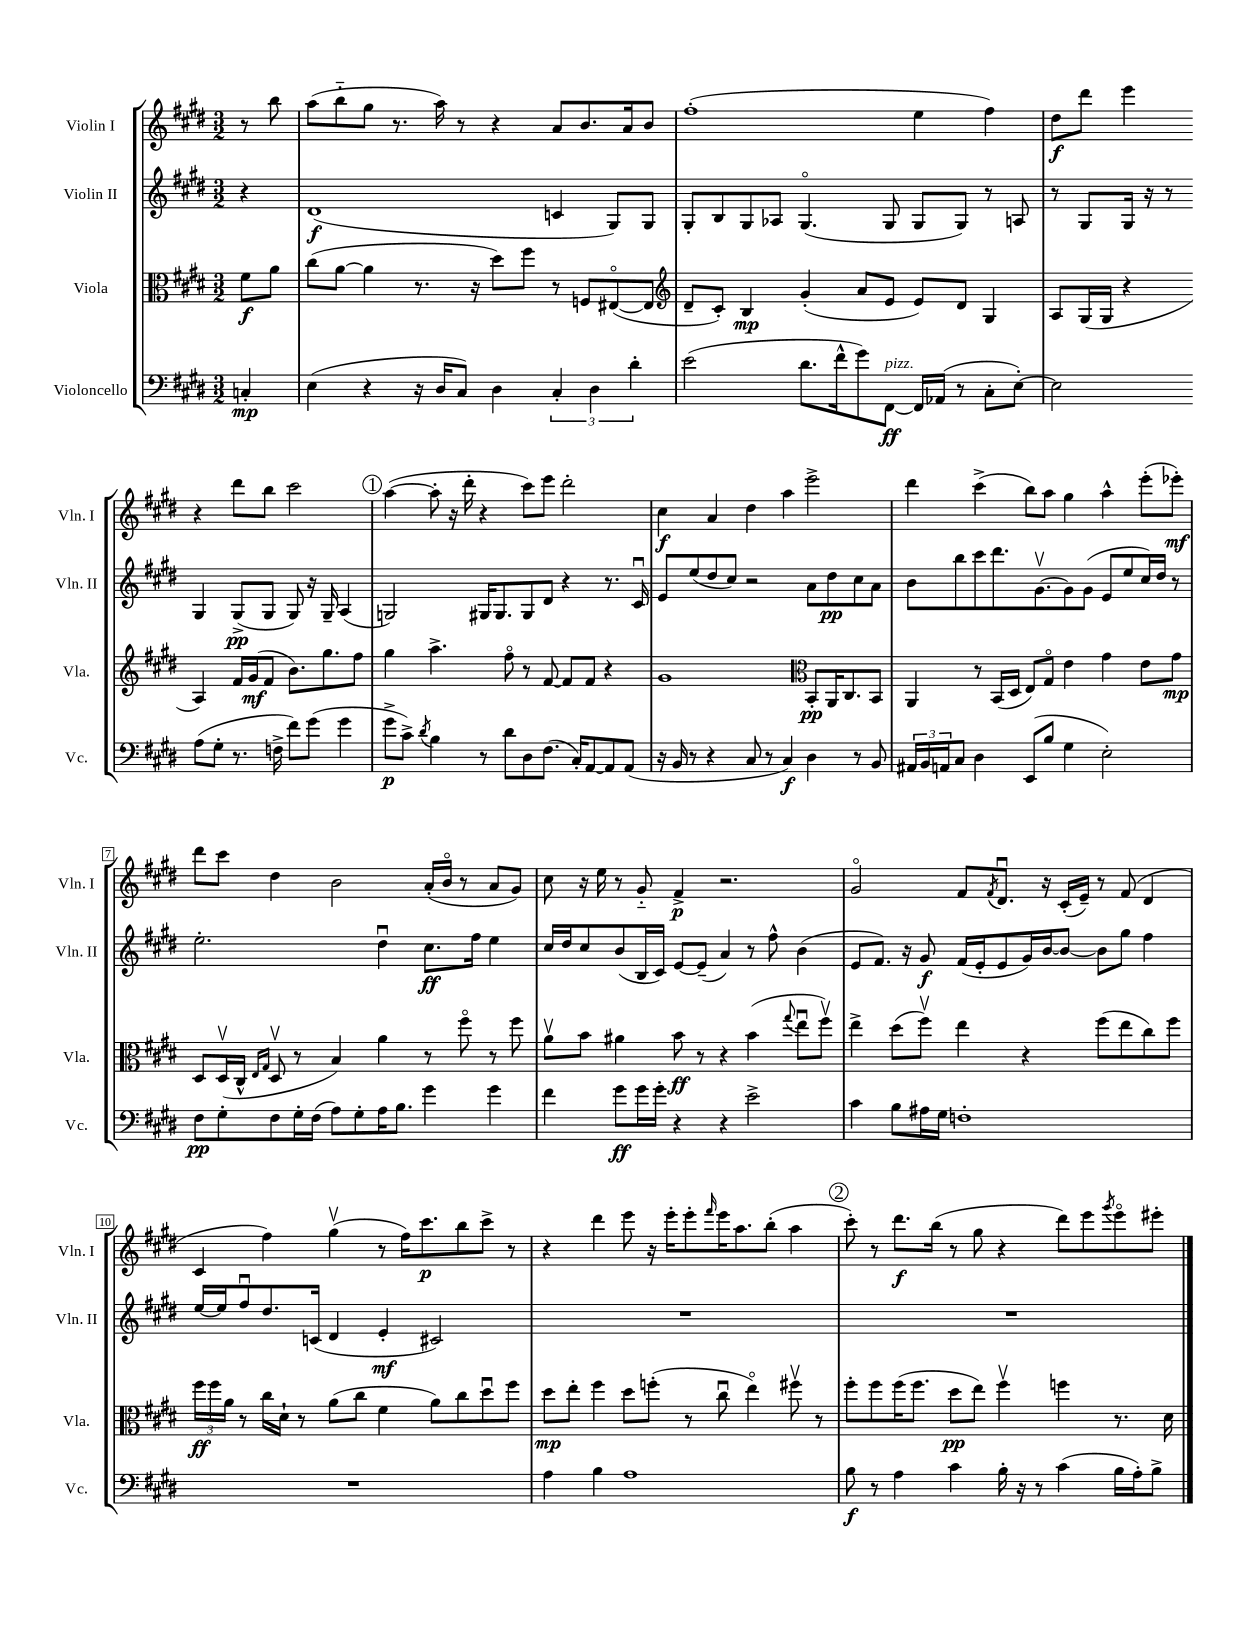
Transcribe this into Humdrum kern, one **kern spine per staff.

**kern	**dynam	**kern	**dynam	**kern	**dynam	**kern	**dynam
*part4	*part4	*part3	*part3	*part2	*part2	*part1	*part1
*staff4	*staff4	*staff3	*staff3	*staff2	*staff2	*staff1	*staff1
*I"Violoncello	*	*I"Viola	*	*I"Violin II	*	*I"Violin I	*
*I'Vc.	*	*I'Vla.	*	*I'Vln. II	*	*I'Vln. I	*
*clefF4	*	*clefC3	*	*clefG2	*	*clefG2	*
*k[f#c#g#d#]	*	*k[f#c#g#d#]	*	*k[f#c#g#d#]	*	*k[f#c#g#d#]	*
*M3/2	*	*M3/2	*	*M3/2	*	*M3/2	*
=	=	=	=	=	=	=	=
4Cn'/	mp	8f#\L	f	4r	.	8r	.
.	.	8a\J	.	.	.	8bb\	.
=1	=1	=1	=1	=1	=1	=1	=1
(4E\	.	(8cc#\L	.	(1d#	f	(8aa\L	.
.	.	[8a\J	.	.	.	8bb\	.
4r	.	4a\]	.	.	.	8gg#\J	.
.	.	.	.	.	.	8.r	.
16r	.	8.r	.	.	.	.	.
16D#/KL	.	.	.	.	.	16aa\)	.
8C#/J)	.	.	.	.	.	8r	.
.	.	16r	.	.	.	.	.
4D#\	.	8dd#\L)	.	.	.	4r	.
.	.	8ff#\J	.	.	.	.	.
6C#'/	.	8r	.	4cn/	.	8a/L	.
.	.	8Fn/L	.	.	.	8.b/	.
6D#\	.	.	.	.	.	.	.
.	.	([8E#X/	.	8G#/L)	.	.	.
.	.	.	.	.	.	16a/k	.
6d#'\	.	.	.	.	.	.	.
.	.	8E#/J]	.	8G#/J	.	8b/J	.
=2	=2	=2	=2	=2	=2	=2	=2
*	*	*clefG2	*	*	*	*	*
(2e\	.	8d#~/L	.	8G#'/L	.	(1ff#'	.
.	.	8c#'/J)	.	8B/	.	.	.
.	.	4B/	mp	8G#/	.	.	.
.	.	.	.	8A-X/J	.	.	.
8.d#\L	.	(4g#'/	.	(4.G#/	.	.	.
16f#^^\k	.	.	.	.	.	.	.
8g#\)	.	8a/L	.	.	.	.	.
!LO:TX:a:i:t=pizz.	!	!	!	!	!	!	!
[8FF#\J	ff	8e/J	.	8G#/	.	.	.
16FF#/LL]	.	8e/L)	.	8G#/L	.	4ee\	.
(16AA-X/JJ	.	.	.	.	.	.	.
8r	.	8d#/J	.	8G#/J)	.	.	.
8C#'\L	.	4G#/	.	8r	.	4ff#\)	.
[8E'\J)	.	.	.	8An/	.	.	.
=3	=3	=3	=3	=3	=3	=3	=3
2E\]	.	8A/L	.	8r	.	8dd#\L	f
.	.	(16G#/L	.	8G#/L	.	8ddd#\J	.
.	.	16G#/JJ	.	.	.	.	.
.	.	4r	.	16G#/Jk	.	4eee\	.
.	.	.	.	16r	.	.	.
.	.	.	.	8r	.	.	.
(8A\L	.	4A/)	.	4G#/	.	4r	.
8G#'\J	.	.	.	.	.	.	.
8.r	.	16f#/LL	.	(8G#^/L	pp	8ddd#\L	.
.	.	(16g#/J	mf	.	.	.	.
.	.	8f#/J	.	8G#/J	.	8bb\J	.
16Fn^\	.	.	.	.	.	.	.
8f#\L)	.	8.b\L)	.	8G#/)	.	2ccc#\	.
(8g#\J	.	.	.	16r	.	.	.
.	.	8.gg#\	.	16G#~/	.	.	.
4g#\	.	.	.	(4A/	.	.	.
.	.	8ff#\J	.	.	.	.	.
!!LO:LB:g=z
!!LO:REH:place=s1:t=1
=4	=4	=4	=4	=4	=4	=4	=4
8g#^\L	p	4gg#\	.	2Gn/)	.	([4aa\	.
8c#^\J)	.	.	.	.	.	.	.
8qd#/	.	.	.	.	.	.	.
4B\	.	4.aa^\	.	.	.	8aa'\]	.
.	.	.	.	.	.	16r	.
.	.	.	.	.	.	16ddd#'\	.
8r	.	.	.	16G#X/KL	.	4r	.
.	.	.	.	8.G#/	.	.	.
8d#\L	.	8ff#\	.	.	.	.	.
8D#\	.	8r	.	8G#/	.	8ccc#\L)	.
(8.F#\J	.	[8f#/	.	8d#/J	.	8eee\J	.
.	.	8f#/L]	.	4r	.	2ddd#'\	.
16C#'/KL)	.	.	.	.	.	.	.
[8AA/	.	8f#/J	.	.	.	.	.
8AA/]	.	4r	.	8.r	.	.	.
(8AA/J	.	.	.	.	.	.	.
.	.	.	.	16c#u/	.	.	.
=5	=5	=5	=5	=5	=5	=5	=5
16r	.	1g#	.	8e/L	.	4cc#\	f
16BB/	.	.	.	.	.	.	.
8r	.	.	.	(8ee/	.	.	.
4r	.	.	.	8dd#/	.	4a/	.
.	.	.	.	8cc#/J)	.	.	.
8C#/	.	.	.	2r	.	4dd#\	.
8r	.	.	.	.	.	.	.
4C#/)	f	.	.	.	.	4aa\	.
*	*	*clefC3	*	*	*	*	*
4D#\	.	8BB'/L	pp	8a\L	.	2eee^\	.
.	.	16AA/K	.	8dd#\	pp	.	.
.	.	8.C#/	.	.	.	.	.
8r	.	.	.	8cc#\	.	.	.
8BB/	.	8BB/J	.	8a\J	.	.	.
=6	=6	=6	=6	=6	=6	=6	=6
24AA#X/LL	.	4AA/	.	8b\L	.	4ddd#\	.
24BB/	.	.	.	.	.	.	.
24AAn/J	.	.	.	.	.	.	.
8C#/J	.	.	.	8bb\	.	.	.
4D#\	.	8r	.	8ccc#\	.	(4ccc#^\	.
.	.	(16BB/LL	.	8.ddd#\	.	.	.
.	.	16D#/JJ	.	.	.	.	.
(8EE/L	.	8E/L)	.	.	.	8bb\L)	.
.	.	.	.	[8.g#v\	.	.	.
8B/J	.	8G#/J	.	.	.	8aa\J	.
4G#\	.	4e\	.	8g#\]	.	4gg#\	.
.	.	.	.	(8g#\J	.	.	.
2E'\)	.	4g#\	.	8e/L	.	4aa^^\	.
.	.	.	.	8ee/	.	.	.
.	.	8e\L	.	16cc#/L)	.	(8eee'\L	.
.	.	.	.	16dd#/JJ	.	.	.
.	.	8g#\J	mp	8r	.	8eee-X'\J)	mf
!!LO:LB:g=z
=7	=7	=7	=7	=7	=7	=7	=7
8F#\L	pp	8D#/L	.	2.ee'\	.	8ddd#\L	.
8G#'\	.	(16D#v/L	.	.	.	8ccc#\J	.
.	.	16C#^^/JJ	.	.	.	.	.
.	.	16qqE/LL	.	.	.	.	.
.	.	16qqG#/JJ	.	.	.	.	.
8F#\	.	8D#v/	.	.	.	4dd#\	.
16G#'\L	.	8r	.	.	.	.	.
(16F#\JJ	.	.	.	.	.	.	.
8A\L)	.	4B/)	.	.	.	2b\	.
8G#'\	.	.	.	.	.	.	.
16A\K	.	4a\	.	4dd#u\	.	.	.
8.B\J	.	.	.	.	.	.	.
4g#\	.	8r	.	8.cc#\L	ff	(16a'/LL	.
.	.	.	.	.	.	16b/JJ	.
.	.	8ff#\	.	.	.	8r	.
.	.	.	.	16ff#\Jk	.	.	.
4g#\	.	8r	.	4ee\	.	8a/L	.
.	.	8ff#\	.	.	.	8g#/J)	.
=8	=8	=8	=8	=8	=8	=8	=8
4f#\	.	8av\L	.	16cc#/LL	.	8cc#\	.
.	.	.	.	16dd#/J	.	.	.
.	.	8b\J	.	8cc#/	.	16r	.
.	.	.	.	.	.	16ee\	.
8g#\L	ff	4a#X\	.	(8b/	.	8r	.
16g#\L	.	.	.	16B/L	.	8g#/	.
16g#'\JJ	.	.	.	16c#/JJ)	.	.	.
4r	.	8b\	ff	[8e/L	.	4f#^/	p
.	.	8r	.	(8e~/J]	.	.	.
4r	.	4r	.	4a/)	.	2.r	.
2e^\	.	(4b\	.	8r	.	.	.
.	.	.	.	8ff#^^\	.	.	.
.	.	8qqgg#/	.	.	.	.	.
.	.	8eeu\L	.	(4b\	.	.	.
.	.	8ff#v\J)	.	.	.	.	.
=9	=9	=9	=9	=9	=9	=9	=9
4c#\	.	4ee^\	.	8e/L	.	2g#/	.
.	.	.	.	8.f#/J)	.	.	.
8B\L	.	(8dd#\L	.	.	.	.	.
.	.	.	.	16r	.	.	.
16A#X\L	.	8ff#v\J)	.	8g#/	f	.	.
16G#\JJ	.	.	.	.	.	.	.
1Fn'	.	4ee\	.	(16f#/LL	.	8f#/L	.
.	.	.	.	16e'/J	.	.	.
.	.	.	.	.	.	8qf#/	.
.	.	.	.	8e/	.	8.d#u/J	.
.	.	4r	.	16g#/L)	.	.	.
.	.	.	.	[16b/J	.	16r	.
.	.	.	.	8b/J_	.	(16c#'/LL	.
.	.	.	.	.	.	16e~/JJ)	.
.	.	(8ff#\L	.	8b\L]	.	8r	.
.	.	8ee\	.	8gg#\J	.	(8f#/	.
.	.	8cc#\)	.	4ff#\	.	4d#/	.
.	.	8ff#\J	.	.	.	.	.
!!LO:LB:g=z
=10	=10	=10	=10	=10	=10	=10	=10
1.r	.	24ff#\LL	ff	[16ee/LL	.	4c#/	.
.	.	24ff#\	.	.	.	.	.
.	.	.	.	16ee/J]	.	.	.
.	.	24a\JJ	.	.	.	.	.
.	.	8r	.	8ff#u/	.	.	.
.	.	16cc#\LL	.	8.dd#/	.	4ff#\)	.
.	.	16d#`\JJ	.	.	.	.	.
.	.	8r	.	.	.	.	.
.	.	.	.	(16cn/Jk	.	.	.
.	.	(8a\L	.	4d#/	.	(4gg#v\	.
.	.	8cc#\J	.	.	.	.	.
.	.	4f#\	.	4e'/	mf	8r	.
.	.	.	.	.	.	16ff#\KL)	.
.	.	.	.	.	.	8.ccc#\	p
.	.	8a\L)	.	2c#X/)	.	.	.
.	.	8cc#\	.	.	.	8bb\	.
.	.	8dd#u\	.	.	.	8ccc#^\J	.
.	.	8ff#\J	.	.	.	8r	.
=11	=11	=11	=11	=11	=11	=11	=11
4A\	.	8dd#\L	mp	1.r	.	4r	.
.	.	8ee'\J	.	.	.	.	.
4B\	.	4ff#\	.	.	.	4ddd#\	.
1A	.	8dd#\L	.	.	.	8eee\	.
.	.	(8ffn'\J	.	.	.	16r	.
.	.	.	.	.	.	16eee'\KL	.
.	.	8r	.	.	.	8eee'\	.
.	.	.	.	.	.	16qqfff#/	.
.	.	8cc#u\	.	.	.	16eee\K	.
.	.	.	.	.	.	8.aa\	.
.	.	4ee\)	.	.	.	.	.
.	.	.	.	.	.	(8bb'\J	.
.	.	8ff#Xv\	.	.	.	4aa\	.
.	.	8r	.	.	.	.	.
!!LO:REH:place=s1:t=2
=12	=12	=12	=12	=12	=12	=12	=12
8B\	f	8ff#'\L	.	1.r	.	8ccc#'\)	.
8r	.	8ff#\	.	.	.	8r	.
4A\	.	(16ff#\K	.	.	.	8.ddd#\L	f
.	.	8.ff#\J	.	.	.	.	.
.	.	.	.	.	.	(16bb\Jk	.
4c#\	.	8dd#\L	pp	.	.	8r	.
.	.	8ee\J)	.	.	.	8gg#\	.
16B'\	.	4ff#v\	.	.	.	4r	.
16r	.	.	.	.	.	.	.
8r	.	.	.	.	.	.	.
(4c#\	.	4ffn\	.	.	.	8ddd#\L)	.
.	.	.	.	.	.	8eee\	.
.	.	.	.	.	.	8qggg#/	.
16B\LL	.	8.r	.	.	.	8eee\	.
16A'\J)	.	.	.	.	.	.	.
8B^\J	.	.	.	.	.	8eee#X'\J	.
.	.	16d#\	.	.	.	.	.
==	==	==	==	==	==	==	==
*-	*-	*-	*-	*-	*-	*-	*-
